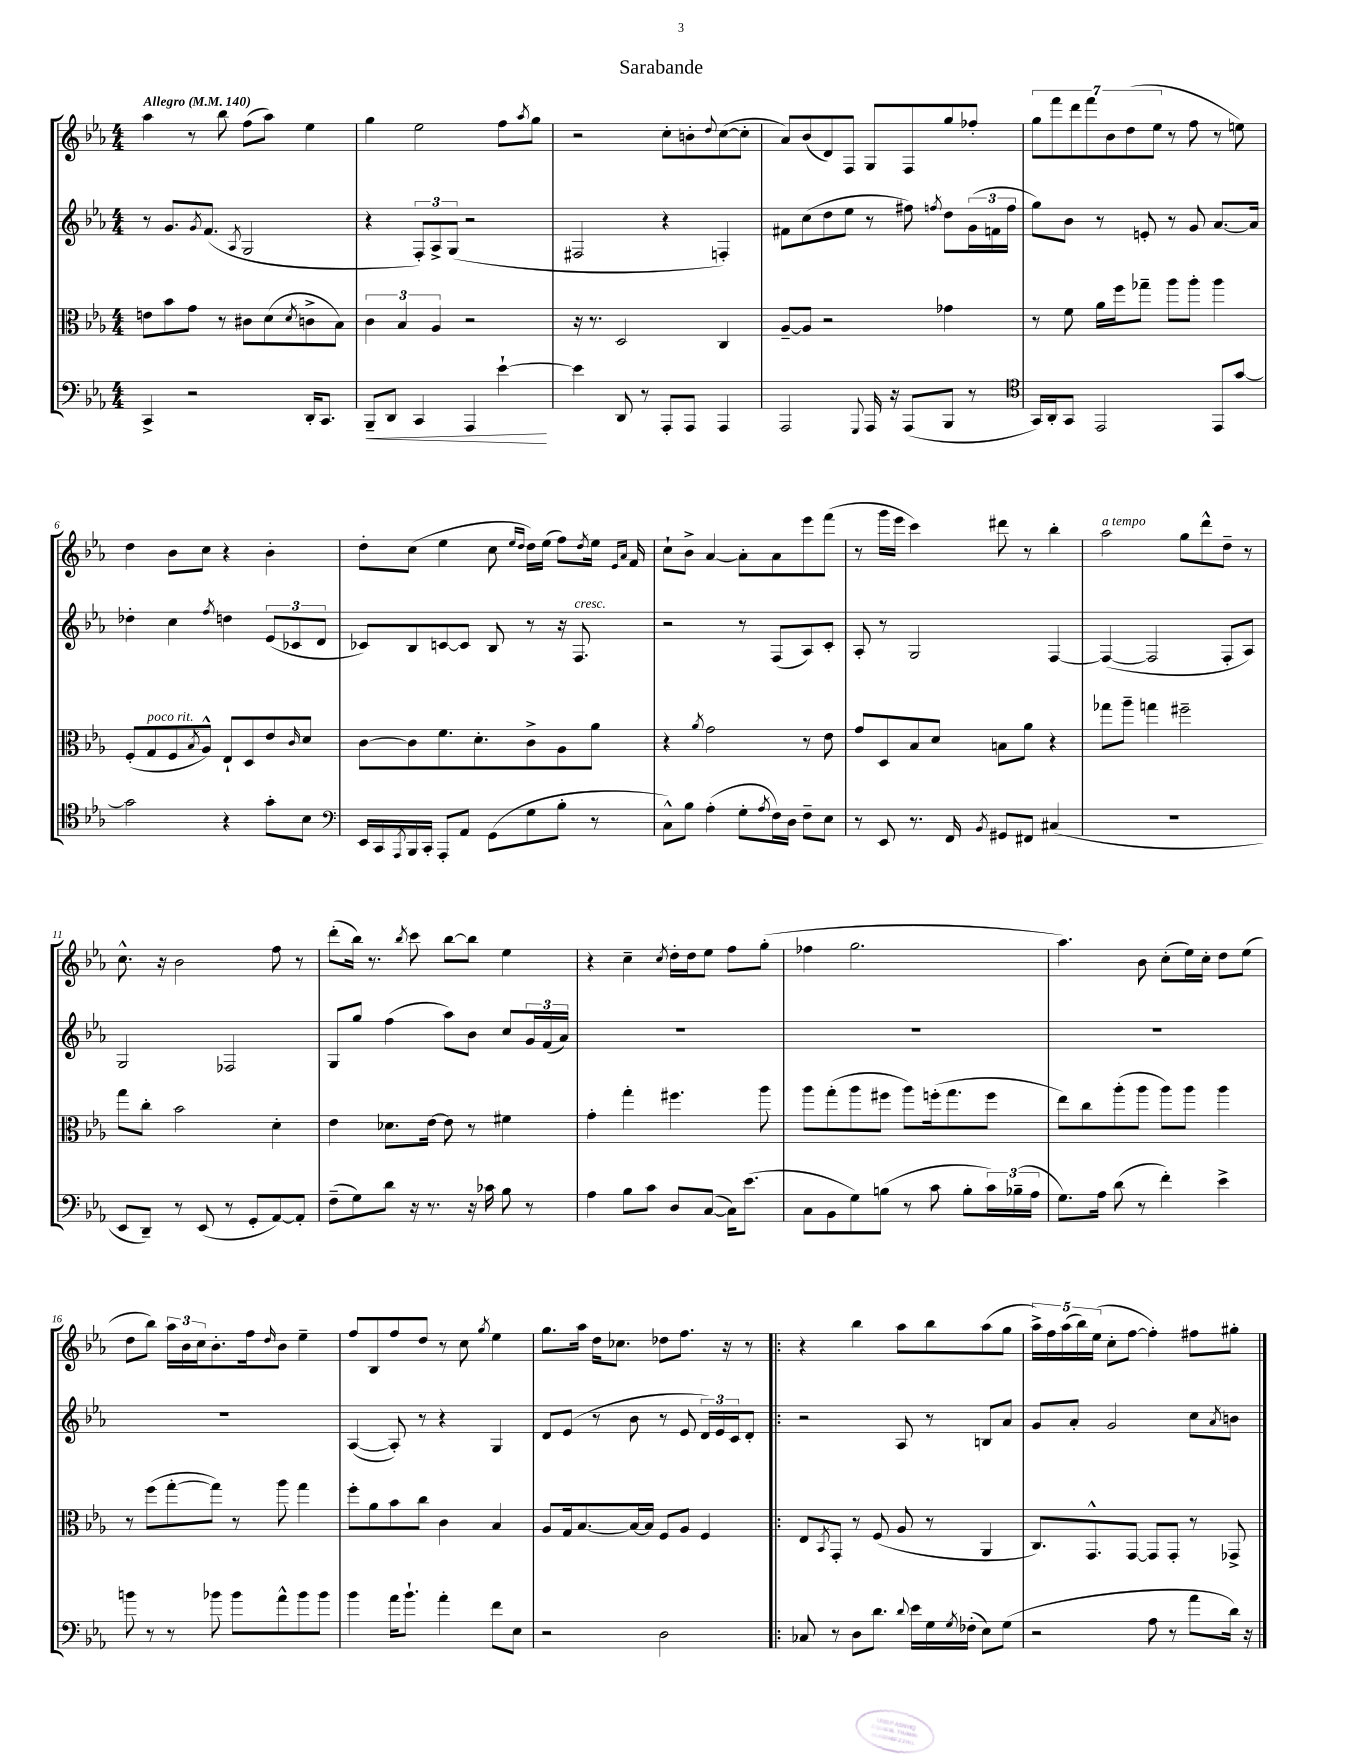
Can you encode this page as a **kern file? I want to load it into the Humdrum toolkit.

**kern	**kern	**kern	**kern
*staff4	*staff3	*staff2	*staff1
*clefF4	*clefC3	*clefG2	*clefG2
*k[b-e-a-]	*k[b-e-a-]	*k[b-e-a-]	*k[b-e-a-]
*M4/4	*M4/4	*M4/4	*M4/4
*MM140	*MM140	*MM140	*MM140
4CC^	8e	8r	4aa-
.	8b-	8.g	.
2r	8g	.	8r
.	.	8qg	.
.	.	(8.f	.
.	8r	.	8bb-
.	.	8qA-	.
.	8c#	2G	(8ff
.	(8d	.	8aa-)
.	8qd	.	.
16DD'	8c^	.	4ee-
8.CC	.	.	.
.	8B-)	.	.
=	=	=	=
8BBB-~	6c	4r	4gg
8DD	.	.	.
.	6B-	.	.
4CC	.	12F')	2ee-
.	6A-	12A-^	.
.	.	(12G	.
4AAA-	2r	2r	.
[4e-`	.	.	8ff
.	.	.	8qaa-
.	.	.	8gg
=	=	=	=
4e-]	16r	2F#	2r
.	8.r	.	.
8DD	2D	.	.
8r	.	.	.
8AAA-'	.	4r	8cc'
8AAA-	.	.	8b'
.	.	.	8qqdd
4AAA-	4C	4F')	([8cc
.	.	.	8cc']
=	=	=	=
2AAA-	[8A-~	8f#	8a-)
.	8A-]	(8cc	(8b-
.	2r	8dd	8d)
.	.	8ee-	8F
8qqGGG	.	.	.
16AAA-	.	8r	8G
16r	.	.	.
(8AAA-	.	8ff#)	8F
.	.	8qff	.
8BBB-	4g-	8dd	8gg
8r	.	(24g	8ff-'
.	.	24f	.
.	.	24ff	.
=	=	=	=
*clefC4	*	*	*
16GG)	8r	8gg)	14gg
16AA-'	.	.	.
.	.	.	14fff
8GG	8f	8b-	.
.	.	.	14ddd
.	.	.	14fff
2EE-	16a-	8r	.
.	.	.	14b-
.	16ff	.	.
.	.	.	(14dd
.	8gg-~	8e'	.
.	.	.	14ee-
.	8aa-	8r	8r
.	8aa-'	8g	8ff
8EE-	4aa-	[8.a-	8r
[8g	.	.	8ee)
.	.	16a-]	.
=	=	=	=
2g]	(8F'	4dd-'	4dd
.	8G	.	.
.	8F	4cc	8b-
.	8qB-	.	.
.	8A-^^)	.	8cc
.	.	8qff	.
4r	8E-`	4dd	4r
.	8D	.	.
8g'	8e-	(12e-	4b-'
.	.	12c-	.
.	16qqc	.	.
8B-	8d	.	.
.	.	12d	.
=	=	=	=
*clefF4	*	*	*
16EE-	[8c	8c-)	8dd'
16CC	.	.	.
8qAAA-	.	.	.
16BBB-	8c]	8B-	(8cc
16CC'	.	.	.
8AAA-'	8.f	[8c	4ee-
8AA-	.	8c]	.
.	8.d'	.	.
(8GG	.	8B-	8cc
.	.	.	16qqee-
.	.	.	16qqdd
8G	8c^	8r	16dd)
.	.	.	(16ee-
8B-'	8A-	16r	8ff)
.	.	8.F	.
.	.	.	8qdd
8r	8a-	.	16ee-
.	.	.	16qqe-
.	.	.	16qqa-
.	.	.	16f
=	=	=	=
8C^^)	4r	2r	8cc`
8B-	.	.	8b-^
.	8qa-	.	.
(4A-'	2g	.	[4a-
8G'	.	8r	8a-']
8qA-	.	.	.
16F)	.	(8F	8a-
16D	.	.	.
8F~	8r	8A-)	8eee-
8E-	8e-	8c'	(8fff
=	=	=	=
8r	8g	8A-'	8r
8EE-	8D	8r	16ggg
.	.	.	16eee-
8.r	8B-	2G	4ccc)
.	8d	.	.
16FF	.	.	.
8qBB-	.	.	.
8GG#	8B	.	8ddd#
8FF#	8a-	.	8r
(4C#	4r	[4F	4bb-'
=	=	=	=
1r	8gg-	(4F_	2aa-
.	8aa-~	.	.
.	4gg	2F]	.
.	2ff#~	.	8gg
.	.	.	8ddd^^
.	.	8F'	8dd~
.	.	8A-)	8r
=	=	=	=
8EE-	8gg	2G	8.cc^^
8DD~)	8cc'	.	.
.	.	.	16r
8r	2b-	.	2b-
(8EE-	.	.	.
8r	.	2F-	.
8GG'	.	.	.
[8AA-)	4d'	.	8ff
8AA-']	.	.	8r
=	=	=	=
(8F~	4e-	8G	(8ddd'
8G)	.	8gg	16bb-)
.	.	.	8.r
8d	8.d-	(4ff	.
.	.	.	8qbb-
16r	.	.	8ccc
8.r	[16e-	.	.
.	8e-]	8aa-)	[8bb-
16r	8r	8b-	8bb-]
16c-	.	.	.
8B-	4f#	8cc	4ee-
8r	.	24g	.
.	.	(24f	.
.	.	24a-)	.
=	=	=	=
4A-	4g'	1r	4r
8B-	4gg'	.	4cc~
8c	.	.	.
.	.	.	8qcc
8D	4.ff#	.	16dd'
.	.	.	16dd
([8C	.	.	8ee-
16C])	.	.	8ff
(8.e-	.	.	.
.	8aa-	.	(8gg'
=	=	=	=
8C	8aa-	1r	4ff-
8BB-	(8gg'	.	.
8G)	8aa-	.	2.gg
(8B	8ff#	.	.
8r	8aa-)	.	.
8c	(16ff'	.	.
.	8.gg	.	.
8B'	.	.	.
24c)	8ff	.	.
(24B-~	.	.	.
24A-	.	.	.
=	=	=	=
8.G)	8ee-)	1r	4.aa-)
.	8cc	.	.
16A-	.	.	.
(8d	(8aa-'	.	.
8r	8aa-	.	8b-
4f')	8aa-)	.	(8cc'
.	8aa-	.	16ee-)
.	.	.	16cc'
4e-^	4aa-	.	8dd
.	.	.	(8ee-
=	=	=	=
8b	8r	1r	8dd
8r	(8ff	.	8bb-)
8r	[8gg'	.	24aa-
.	.	.	24b-
.	.	.	24cc
8b-	8gg])	.	8.b-'
8b-	8r	.	.
.	.	.	16ff
.	.	.	16qqdd
8a-^^	8aa-	.	8b-
8b-	4gg	.	4ee-~
8b-	.	.	.
=	=	=	=
4b-	8ff'	([4A-	8ff
.	8a-	.	8B-
16a-	8b-	8A-'])	8ff
8.b-`	.	.	.
.	8cc	8r	8dd
4a-'	4c	4r	8r
.	.	.	8cc
.	.	.	8qgg
8f	4B-	4G	4ee-
8E-	.	.	.
=	=	=	=
2r	8A-	8d	8.gg
.	16G	(8e-	.
.	[8.B-	.	16aa-
.	.	8r	16dd
.	.	.	8.cc-
.	16B-_	8b-	.
.	16B-]	.	.
2D	8F	8r	8dd-
.	8A-	8e-	8.ff
.	4F	24d)	.
.	.	24e-	.
.	.	.	16r
.	.	24c	.
.	.	8d'	8r
=!|:	=!|:	=!|:	=!|:
8C-	8E-	2r	4r
.	8qBB-	.	.
8r	8GG'	.	.
8D	8r	.	4bb-
8.d	(8F	.	.
.	8A-	8A-	8aa-
8qqd	.	.	.
16e-	.	.	.
16G	8r	8r	8bb-
8qG	.	.	.
(16F-'	.	.	.
8E-)	4AA-	8B	(8aa-
(8G	.	8a-	8gg
=	=	=	=
2r	8.C)	8g	20aa-^)
.	.	.	20ff
.	.	.	(20aa-
.	.	8a-'	.
.	.	.	20bb-)
.	8.GG^^	.	.
.	.	.	(20ee-
.	.	2g	8cc'
.	[8GG	.	[8ff
8A-	8GG]	.	4ff'])
8r	8GG'	.	.
8a-	8r	8cc	8ff#
.	.	8qa-	.
16d)	8GG-^	8b	8gg#'
16r	.	.	.
==	==	==	==
*-	*-	*-	*-
